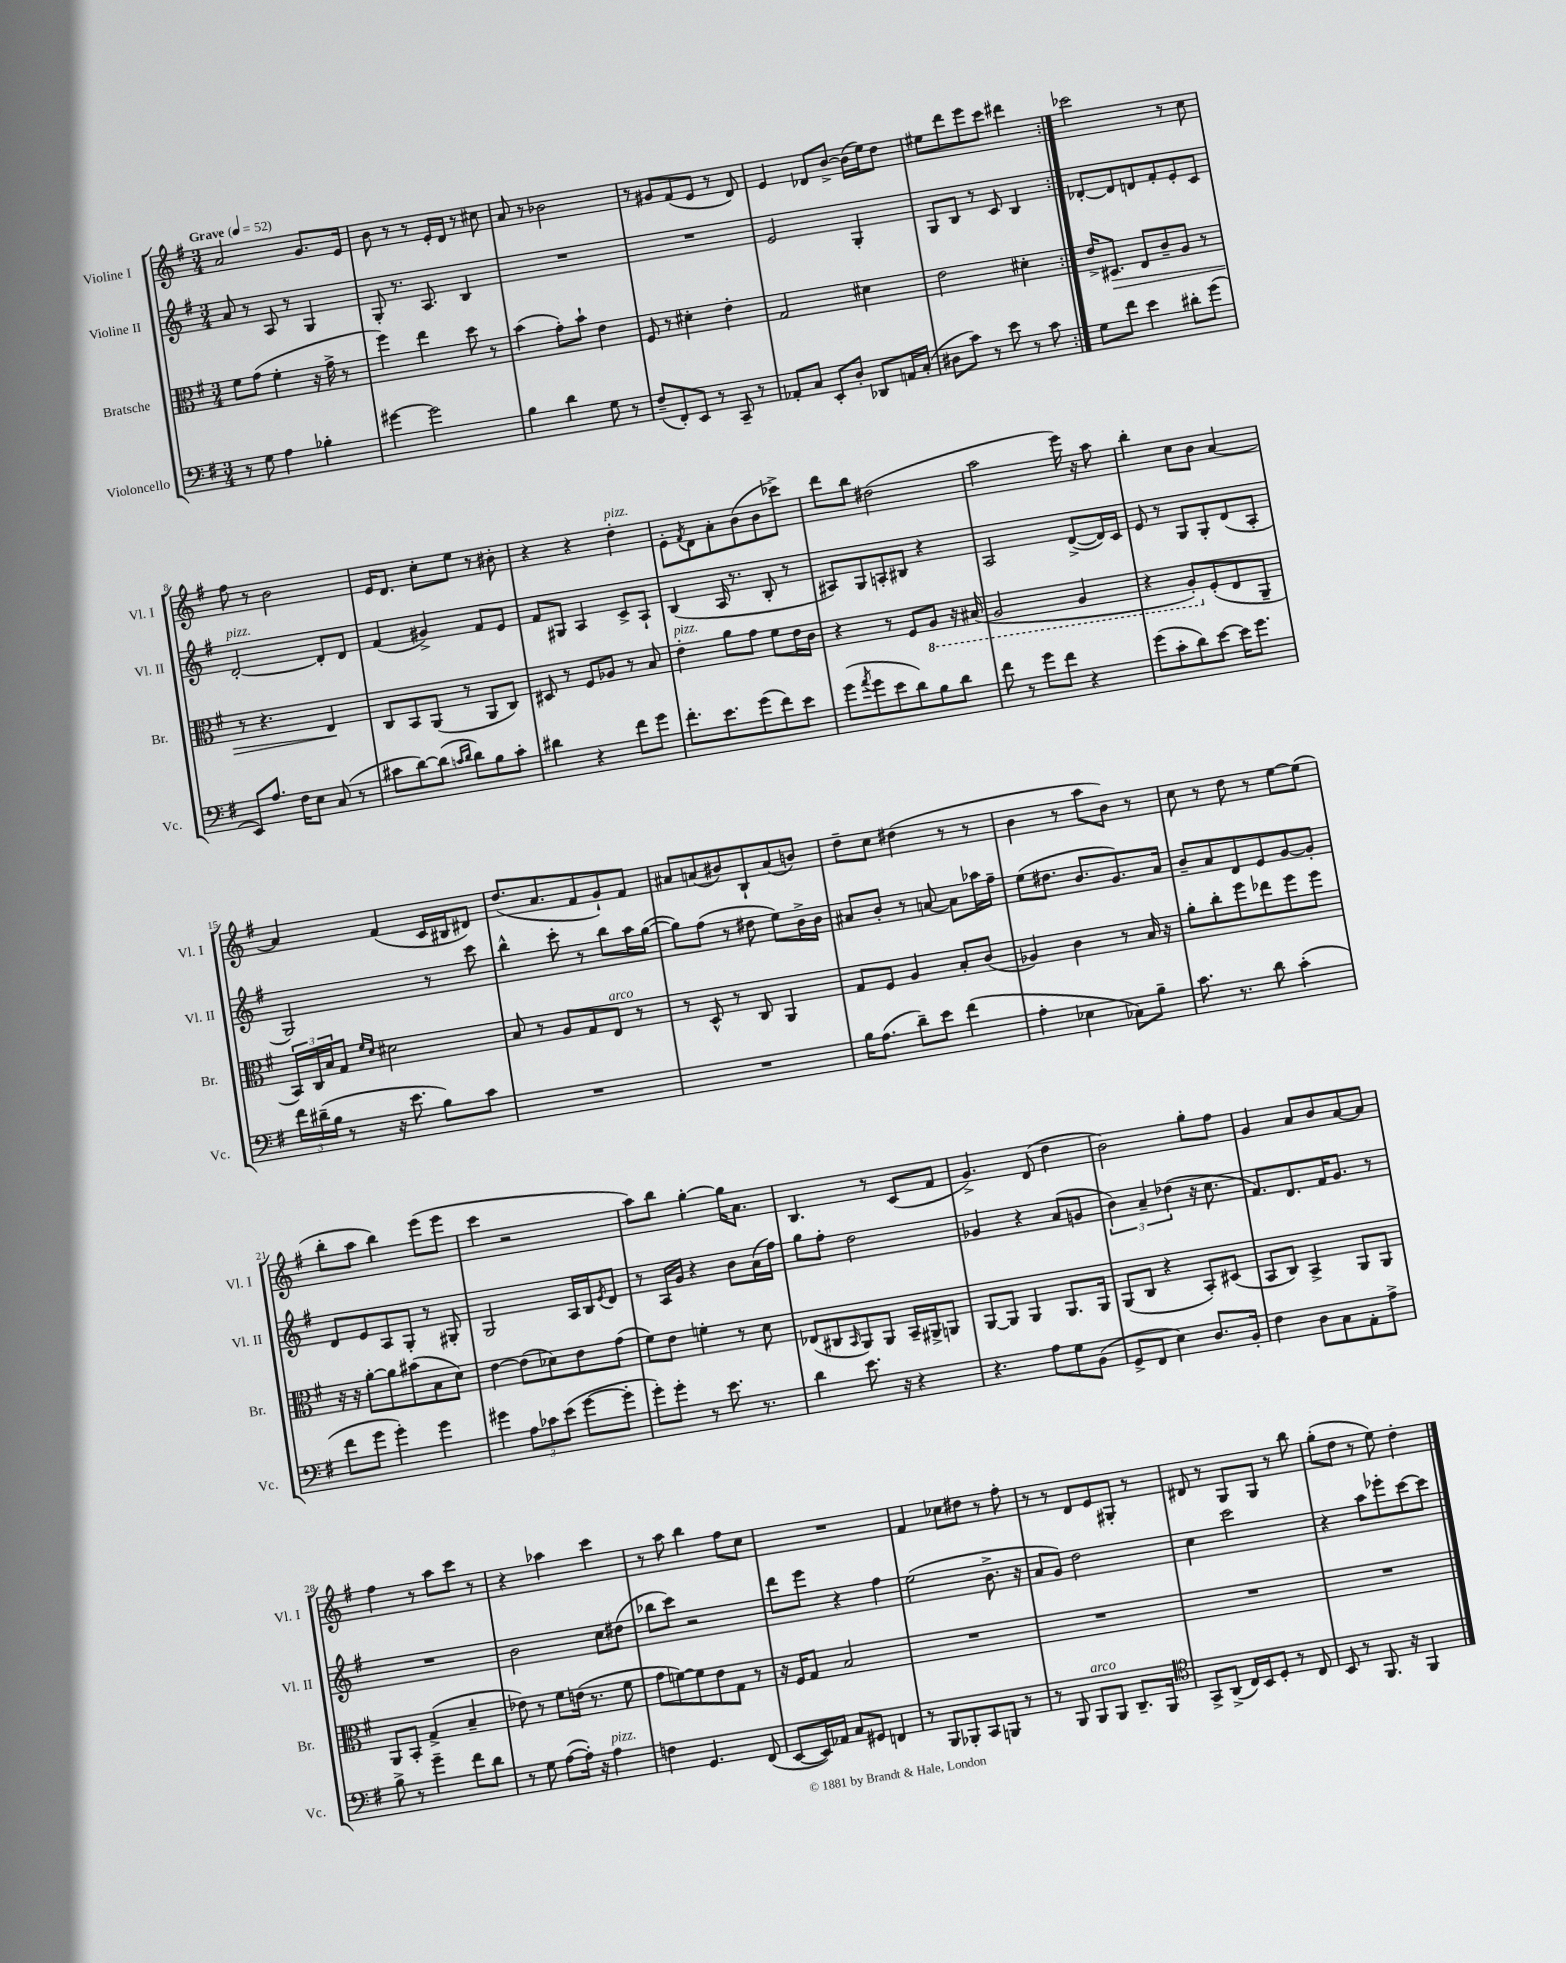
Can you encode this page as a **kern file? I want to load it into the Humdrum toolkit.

**kern	**kern	**dynam	**kern	**kern
*part4	*part3	*part3	*part2	*part1
*staff4	*staff3	*staff3	*staff2	*staff1
*I"Violoncello	*I"Bratsche	*	*I"Violine II	*I"Violine I
*I'Vc.	*I'Br.	*	*I'Vl. II	*I'Vl. I
*clefF4	*clefC3	*	*clefG2	*clefG2
*k[f#]	*k[f#]	*	*k[f#]	*k[f#]
*M3/4	*M3/4	*	*M3/4	*M3/4
*MM52	*MM52	*	*MM52	*MM52
=1	=1	=1	=1	=1
!	!	!	!	!LO:TX:a:B:t=Grave
8r	8f#\L	.	8a/	2a/
8G\	(8g\J	.	8r	.
4A\	4f#'\	.	8A/	.
.	.	.	8r	.
4B-X'\	16r	.	4G/	8.g/L
.	16g^\	.	.	.
.	8r	.	.	.
.	.	.	.	16e/Jk
=2	=2	=2	=2	=2
[4g#X\	4ff#\)	.	8G'/	8b\
.	.	.	8.r	8r
2g#\]	4ee\	.	.	8r
.	.	.	8.A/	.
.	.	.	.	16e'/LL
.	.	.	.	16d/JJ
.	8dd\	.	4B/	8r
.	8r	.	.	8cc#X\
=3	=3	=3	=3	=3
4B\	(4b\	.	2.r	8a/
.	.	.	.	8r
4d\	8g'\L)	.	.	2b-X\
.	8b`\J	.	.	.
8G\	4e\	.	.	.
8r	.	.	.	.
=4	=4	=4	=4	=4
(8F#~/L	8F#/	.	2.r	8r
8FF#'/)	8r	.	.	8g#X/L
8EE/J	4d#X'\	.	.	(8f#/
8r	.	.	.	8e/J
8CC~/	4e'\	.	.	8r
8r	.	.	.	8d/)
=5	=5	=5	=5	=5
8AA-X'/L	2G/	.	2e/	4e/
8C/J	.	.	.	.
8EE'/L	.	.	.	8d-X/L
8D'/J	.	.	.	[8b^/J
8DD-X/L	4d#X\	.	4G'/	(16b\LL]
.	.	.	.	16ee\J)
16AAn/L	.	.	.	8dd\J
(16C'/JJ	.	.	.	.
=6	=6	=6	=6	=6
8D#X\L	2e\	.	8G/L	8ee#X\L
8c\J)	.	.	8B/J	8ddd\
8r	.	.	8r	8eee\
8e\	.	.	8c/	8ccc\J
8r	4d#X'\	.	4B/	4ddd#X\
8c\	.	.	.	.
=7:|!	=7:|!	=7:|!	=7:|!	=7:|!
8G\L	16e^/KL	.	[8d-X'/L	2ccc-X\
!	!	!LO:HP:b	!	!
.	8.D#X/J	>	.	.
8f#\J	.	.	8d-/]	.
4e\	8E/L	.	8dn/	.
.	8c~/	.	8f#'/	.
8d#X'\L	8A/J	.	8e'/	8r
(8g\J	8r	.	8c/J	8cc\
!!LO:LB:g=z
=8	=8	=8	=8	=8
!	!	!	!LO:TX:a:i:t=pizz.	!
8EE/L)	8r	.	[2d'/	8ff#\
8.A/J	4.r	.	.	8r
.	.	.	.	2b\
16F#\KL	.	.	.	.
8E\J	.	.	.	.
(8C/	4E/	.	8d'/L]	.
8r	.	.	8d/J	.
.	.	]	.	.
=9	=9	=9	=9	=9
8c#X\L	8C/L	.	(4f#/	16e/KL
.	.	.	.	8.d/J
[8d\)	8BB/	.	.	.
(8d\J]	(8AA/J	.	4g#X^/)	8cc'\L
16qqcn/LL	.	.	.	.
16qqd/JJ	.	.	.	.
8d\L)	8r	.	.	8ee\J
8B\	8AA/L	.	8f#/L	8r
8c'\J	8C/J)	.	8e/J	8b#X'\
=10	=10	=10	=10	=10
4d#X\	8D#X/	.	8f#/L	4r
.	8r	.	8G#X/J	.
4r	8F#/L	.	4A/	4r
.	8A-X/J	.	.	.
!	!	!	!	!LO:TX:a:i:t=pizz.
8f#\L	8r	.	8c^/L	4dd'\
8g\J	8B/	.	8A`/J	.
=11	=11	=11	=11	=11
!	!LO:TX:a:i:t=pizz.	!	!	!
8.f#'\L	4e'\	.	(4B/	8e'\L
.	.	.	.	8qf#/
.	.	.	.	8d\
8.e\	.	.	.	.
.	8a\L	.	16A/	8a'\
.	.	.	8.r	.
(8g\	8g\J	.	.	(8b\
8f#\)	8f#\L	.	8B'/	8b\
8e\J	16e\L	.	8r	8ccc-X^\J)
.	16c\JJ	.	.	.
=12	=12	=12	=12	=12
(8g\L	4r	.	8A#X/L)	8ddd\L
8qa/	.	.	.	.
8g\	.	.	8G/	8bb\J
8e\	8r	.	8An'/	(2dd#X\
8d\)	8F#/L	.	8B#X/J	.
*	*8ba	*	*	*
8B\	8AA/J	.	4r	.
8d\J	16r	.	.	.
.	(16BB#X/	.	.	.
=13	=13	=13	=13	=13
8f#\	2AA/	.	2A/	2aa\
8r	.	.	.	.
8g\L	.	.	.	.
8f#\J	.	.	.	.
4r	4AA/	.	([8d^/L	16eee\)
.	.	.	.	16r
.	.	.	16d/L])	8aa\
.	.	.	16c/JJ	.
=14	=14	=14	=14	=14
(8g\L	4r	.	8e/	4bb'\
8c'\	.	.	8r	.
8d\)	8AA'/L)	.	8G/L	8cc\L
*	*X8ba	*	*	*
[8e\J	(8F#'/	.	8G'/	8b\J
16e\KL]	8E/	.	(8d/	[4a/
8.g\J	.	.	.	.
.	8AA~/J	.	8A'/J	.
!!LO:LB:g=z
=15	=15	=15	=15	=15
24f#\LL	24BB/LL)	.	2G/)	4a/]
(24d#X~\	24C/	.	.	.
24B\JJ	24B/J	.	.	.
8r	8G/J	.	.	.
.	16qqf#/LL	.	.	.
.	16qqd/JJ	.	.	.
16r	2d#X\	.	.	(4f#/
8.e\	.	.	.	.
8B\L)	.	.	8r	16c/LL
.	.	.	.	16B#X/J
8c\J	.	.	8ccc\	8d#X/J)
=16	=16	=16	=16	=16
2.r	8B/	.	4bb^^\	(8.dd/L
.	8r	.	.	.
.	.	.	.	8.a/
.	8A/L	.	8ccc'\	.
.	8G/	.	8r	8f#/
!	!LO:TX:a:i:t=arco	!	!	!
.	8E/J	.	8bb\L	8g`/)
.	8r	.	16aa\L	8f#/J
.	.	.	([16gg\JJ	.
=17	=17	=17	=17	=17
2.r	8r	.	8gg\L])	8a#X/L
.	8D^^/	.	(8ff#\J	(8an/
.	8r	.	8r	8b#X/)
.	8C/	.	8dd#X\	8B`/
.	4AA/	.	8ee\L)	(8a/
.	.	.	16b^\L	8bn/J)
.	.	.	16b\JJ	.
=18	=18	=18	=18	=18
16B\KL	8G/L	.	8a#X/L	8dd~\L
(8.A\J	.	.	.	.
.	8F#/J	.	8b'/J	8cc\J
8d~\L)	4A/	.	8r	(4dd#X\
8e\J	.	.	[8an/	.
(4f#\	8B'/L	.	8a\L]	8r
.	(8c/J	.	16aa-X\L	8r
.	.	.	16ff#~\JJ	.
=19	=19	=19	=19	=19
4A'\	4A-X/)	.	(8ee\L	4b\
.	.	.	8.dd#X\J	.
4E-X\	4c\	.	.	8r
.	.	.	8.b/L	.
.	.	.	.	8aa\L
8C-X\L)	8r	.	8.g/)	8b\J)
8B~\J	16B/	.	.	8r
.	16r	.	16a/Jk	.
=20	=20	=20	=20	=20
8.c\	8a'\L	.	8b~/L	8cc\
.	8cc'\	.	8a/	8r
8.r	.	.	.	.
.	8ff#\	.	8d/	8dd\
8d\	8ee-X\	.	8e/	8r
(4c'\	8ff#\	.	[8g/	[8ee\L
.	8ff#\J	.	8g'/J]	(8ee\J]
!!LO:LB:g=z
=21	=21	=21	=21	=21
8f#\L	16r	.	8d/L	8bb'\L
.	16r	.	.	.
8g\J	[8a'\L	.	8e/	8aa\J
4g'\)	8a\]	.	8A/	4bb\)
.	(8b#X\	.	8G'/J	.
4g\	8B\	.	8r	(8eee\L
.	8d\J)	.	8G#X'/	8eee\J
=22	=22	=22	=22	=22
4g#X\	[4e\	.	2G/	4ccc\
12A\L	(8e\L]	.	.	2r
12c-X\	.	.	.	.
.	8d-X\)	.	.	.
(12e\J	.	.	.	.
[8g#\L	8e\	.	16A/LL	.
.	.	.	16B/J	.
.	.	.	8qe/	.
8g#'\J]	(8g\J	.	8d/J	.
=23	=23	=23	=23	=23
8g'\L)	8f#\L)	.	8r	8aa\L)
8g'\J	8e\J	.	16A/LL	8bb\J
.	.	.	16g/JJ	.
8r	4fn'\	.	4r	[4gg'\
8.e\	.	.	.	.
.	8r	.	8b\L	16gg\KL]
8.r	.	.	.	8.a\J
.	8d\	.	(16a\L	.
.	.	.	16ff#\JJ)	.
=24	=24	=24	=24	=24
4d\	(8E-X/L	.	8gg\L	4.B/
.	8C#X/	.	8ff#'\J	.
.	16qqBB/	.	.	.
8.e\	8AA/)	.	2dd\	.
.	8AA/J	.	.	8r
16r	.	.	.	.
4r	16BB~/LL	.	.	(8c/L
.	16AA#X^/J	.	.	.
.	8AAn/J	.	.	8f#/J
=25	=25	=25	=25	=25
4.r	[8AA/L	.	4g-X/	4.g^/)
.	8AA/J]	.	.	.
.	4AA/	.	4r	.
8A\L	.	.	.	(8d/
8G\	8.AA/L	.	(8a/L	4dd\
(8BB\J	.	.	8gn/J	.
.	16AA/Jk	.	.	.
=26	=26	=26	=26	=26
8GG^/L	(8AA/L	.	6b\)	2b\)
8FF#/J	8C/J	.	.	.
.	.	.	6a~/	.
4E\)	4r	.	.	.
.	.	.	(6dd-X\	.
8.D/L	8BB'/L)	.	16r	8gg'\L
.	.	.	8.cc\	.
.	(8D#X/J	.	.	8ff#\J
16BB'/Jk	.	.	.	.
=27	=27	=27	=27	=27
4F#\	8BB/L	.	8.f#/L)	4g/
.	8C/J)	.	.	.
.	.	.	8.d/	.
8D\L	4BB^/	.	.	8a/L
8C\	.	.	16f#/K	8b/
.	.	.	8.g/J	.
8AA'\	8AA/L	.	.	[8a/
8A^\J	8AA/J	.	8r	8a/J]
!!LO:LB:g=z
=28	=28	=28	=28	=28
8B^\	8AA/L	.	2.r	4ff#\
8r	8BB'/J	.	.	.
4g~\	(4G^/	.	.	8r
.	.	.	.	8aa\L
8f#\L	4B~/	.	.	8ccc\J
8d\J	.	.	.	8r
=29	=29	=29	=29	=29
8r	8e-X\)	.	2b\	4r
8G\	8r	.	.	.
([8A\L	8f#\L	.	.	4aa-X\
16A'\Jk])	(16en\Jk	.	.	.
16r	8.r	.	.	.
!LO:TX:a:i:t=pizz.	!	!	!	!
4A\	.	.	8cc\L	4ccc\
.	8f#\	.	(8dd#X\J	.
=30	=30	=30	=30	=30
4Fn\	8g\L	.	8bb-X\L	8r
.	[8fn\)	.	8ccc\J)	8aa\
4.GG/	8f\]	.	2r	4bb\
.	8e\	.	.	.
.	8G\J	.	.	8ff#\L
(8FF#/	8r	.	.	8cc\J
=31	=31	=31	=31	=31
[8EE/L	16r	.	8ddd\L	2.r
.	16F#/KL	.	.	.
16EE/L])	8G/J	.	8eee\J	.
16AA-X/JJ	.	.	.	.
8C/L	2B/	.	4r	.
8GG#X/J	.	.	.	.
4FFn/	.	.	4ff#\	.
=32	=32	=32	=32	=32
8r	2.r	.	(2ee\	4f#/
8BBB/L	.	.	.	.
8BBB-X'/	.	.	.	8cc-X\L
8CC/	.	.	.	8dd#X\J
8BBBn/J	.	.	8.b^\	8r
8r	.	.	.	8ff#'\
.	.	.	16r	.
=33	=33	=33	=33	=33
8r	2.r	.	8a/L	8r
8BBB/	.	.	8g/J)	8r
!LO:TX:a:i:t=arco	!	!	!	!
8BBB/L	.	.	2dd\	8d/L
8BBB/J	.	.	.	8e/
8.DD~/L	.	.	.	8G#X'/J
.	.	.	.	8r
16BBB/Jk	.	.	.	.
=34	=34	=34	=34	=34
*clefC4	*	*	*	*
8GG^/L	2.r	.	4cc\	8d#X/
(8AA^/J	.	.	.	8r
16C/LL)	.	.	2ccc\	8G/L
16BB/J	.	.	.	.
8D'/J	.	.	.	8G/J
8r	.	.	.	8r
8C/	.	.	.	8bb\
=35	=35	=35	=35	=35
8BB/	2.r	.	4r	(8gg'\L
8r	.	.	.	8dd\J
8.FF#/	.	.	8aa\L	8r
.	.	.	8eee-X'\	8ee\)
16r	.	.	.	.
4FF#/	.	.	[8ccc\	4dd'\
.	.	.	8ccc\J]	.
==	==	==	==	==
*-	*-	*-	*-	*-
